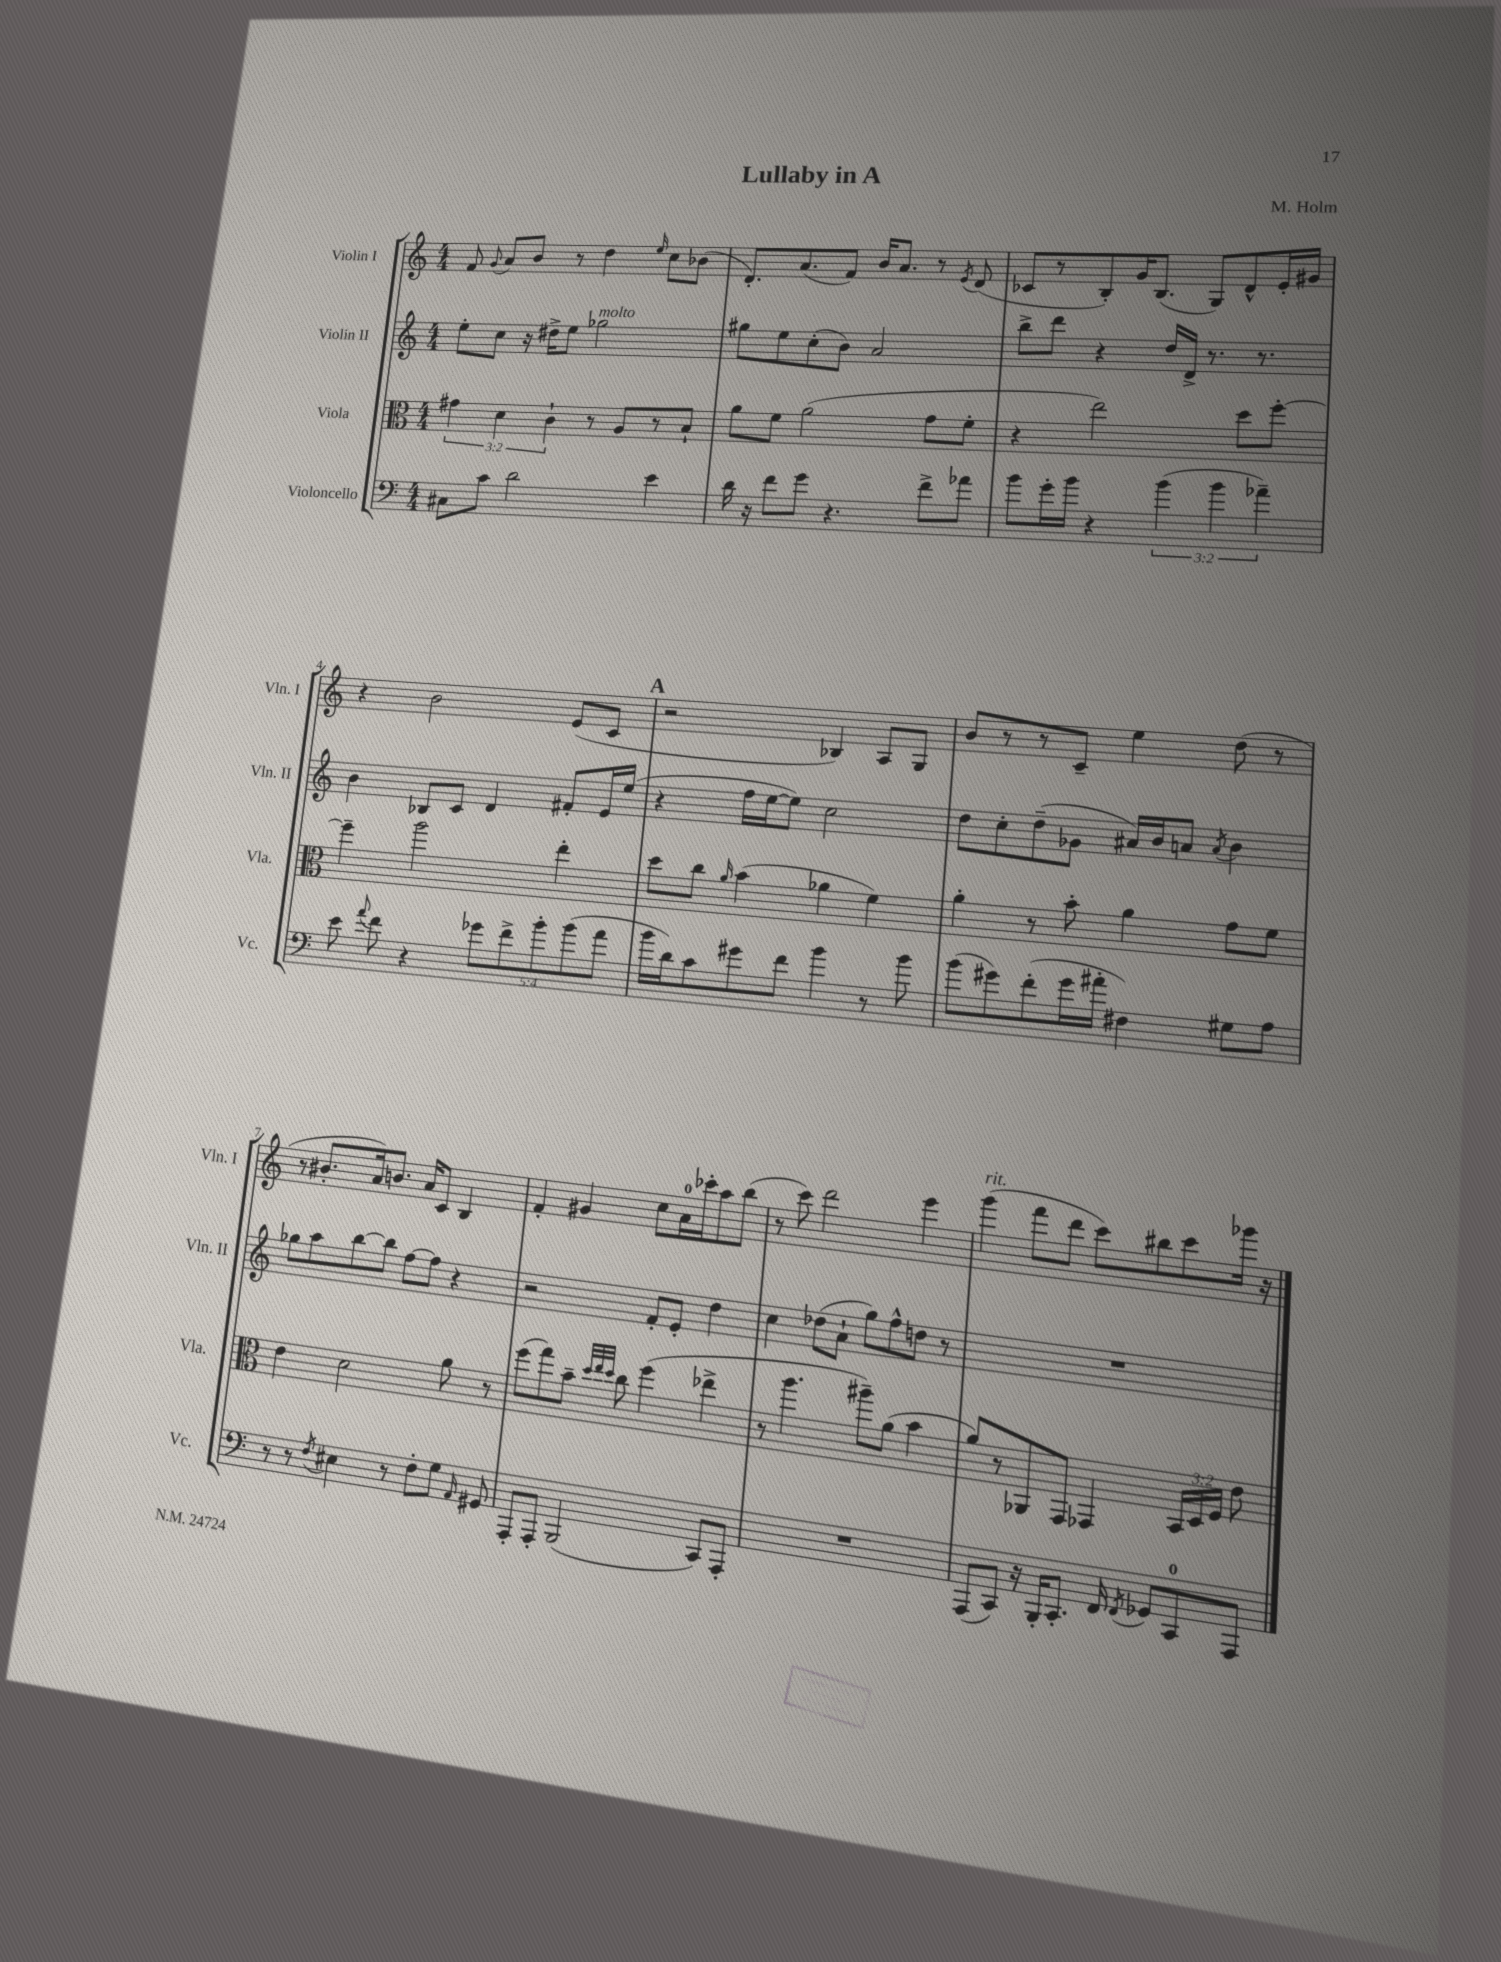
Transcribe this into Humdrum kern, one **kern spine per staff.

**kern	**kern	**kern	**kern
*part4	*part3	*part2	*part1
*staff4	*staff3	*staff2	*staff1
*I"Violoncello	*I"Viola	*I"Violin II	*I"Violin I
*I'Vc.	*I'Vla.	*I'Vln. II	*I'Vln. I
*clefF4	*clefC3	*clefG2	*clefG2
*k[]	*k[]	*k[]	*k[]
*M4/4	*M4/4	*M4/4	*M4/4
=1	=1	=1	=1
8C#X\L	6g#X\	8ee'\L	8f/
.	.	.	8qqg/
8c\J	.	8cc\J	8a/L
.	6d\	.	.
2d\	.	16r	8b/J
.	.	16dd#X^\KL	.
.	6c`\	.	.
.	.	8ee\J	8r
!	!	!LO:TX:a:i:t=molto	!
.	8r	2gg-X\	4dd\
.	8A/L	.	.
.	.	.	16qqee/
4e\	8r	.	8cc\L
.	8B`/J	.	(8b-X\J
=2	=2	=2	=2
16d\	8a\L	8gg#X\L	8.d'/L)
16r	.	.	.
8f\L	8f\J	8ee\	.
.	.	.	(8.a/
8g\J	(2a\	(8cc'\	.
4.r	.	8b\J)	8f/J)
.	.	2a/	16b/KL
.	.	.	8.a/J
8f^\L	8g\L	.	8r
.	.	.	8qe/
8a-X\J	8f'\J	.	(8d/
=3	=3	=3	=3
8b\L	4r	8bb^\L	8c-X/L
16g'\L	.	8ddd\J	8r
16b\JJ	.	.	.
4r	2ee\)	4r	8B'/)
.	.	.	16g/K
.	.	.	(8.B/J
(6b\	.	16dd/LL	.
.	.	16d^/JJ	.
.	.	8.r	8G/L)
6b\	.	.	.
.	8dd\L	.	8d^^/
.	.	8.r	.
6a-X~\)	.	.	.
.	[8ff'\J	.	16e'/L
.	.	.	16g#X/JJ
!!LO:LB:g=z
=4	=4	=4	=4
8e\	4ff~\]	4b\	4r
8qqa/	.	.	.
8f\	.	.	.
4r	2aa\	8B-X/L	2b\
.	.	8c/J	.
10g-X\L	.	4d/	.
10f^\	.	.	.
10b'\	.	.	.
.	4ee'\	8f#X'/L	(8e/L
(10b\	.	.	.
.	.	16e/L	8c/J
10a\J	.	.	.
.	.	(16ee/JJ	.
!!LO:REH:place=s1:t=A
=5	=5	=5	=5
16b\LL	8dd\L	4r	2r
16d\J)	.	.	.
8c\	8cc\J	.	.
.	16qqa/	.	.
8g#X\	(4b\	16ff\LL	.
.	.	[16ee\J	.
8f\J	.	8ee\J])	.
4b\	4a-X\	2cc\	4B-X/)
8r	4f\)	.	8A/L
8b\	.	.	8G/J
=6	=6	=6	=6
(8b\L	4a'\	8dd\L	8b/L
8g#X\)	.	8cc'\	8r
(8f'\	8r	(8dd~\	8r
16g#\L	8b'\	8g-X\J	8c~/J
16a#X'\JJ	.	.	.
4F#X\)	4a\	16a#X/LL)	4ee\
.	.	16b/J	.
.	.	8an/J	.
.	.	8qa/	.
8G#X\L	8g\L	4b\	(8dd\
8A\J	8f\J	.	8r
!!LO:LB:g=z
=7	=7	=7	=7
8r	4e\	8gg-X\L	8r
8r	.	8aa\	8.b#X'/L
8qF/	.	.	.
4E#X\	2d\	[8bb\	.
.	.	.	16a/k)
.	.	8bb\J]	8.bn/J
8r	.	[8ff\L	.
.	.	.	16a/KL
8F'\L	.	8ff\J]	8c/J
8G\J	8a\	4r	4B/
16qqAA/	.	.	.
8GG#X/	8r	.	.
=8	=8	=8	=8
8AAA'/L	(8ff\L	2r	4f'/
8AAA'/J	8gg\)	.	.
(2BBB/	8b~\J	.	4g#X/
.	32qqdd/LLL	.	.
.	32qqee/	.	.
.	32qqdd/JJJ	.	.
.	8cc\	.	.
.	(4ff\	8f'/L	8cc\L
.	.	8e'/J	16a\L
.	.	.	16ccc-X'\J
8CC/L)	4ee-X^\	4dd\	8aa\
8AAA'/J	.	.	(8bb\J
=9	=9	=9	=9
1r	8r	4cc\	8r
.	4.aa\	.	8ccc\)
.	.	(8dd-X\L	2ddd\
.	.	8a`\J	.
.	8aa#X~\L)	8gg\L)	.
.	(8a\J	8ff^^\	.
.	4b\	8ddn\J	4eee\
.	.	8r	.
=10	=10	=10	=10
!	!	!	!LO:TX:a:i:t=rit.
(8AAA/L	8a/L)	1r	(4ggg\
8CC/J)	8r	.	.
16r	8AA-X/	.	8fff\L
16BBB'/KL	.	.	.
8.CC'/J	8GG/J	.	8ddd\J
.	4GG-X/	.	8ccc\L)
16FF/	.	.	.
8qFF/	.	.	.
8GG-X/L	.	.	8bb#X\
8CC/	24BB/LL	.	8ccc\
.	24D/	.	.
.	24F/JJ	.	.
8AAA/J	8e\	.	16ggg-X\Jk
.	.	.	16r
==	==	==	==
*-	*-	*-	*-
